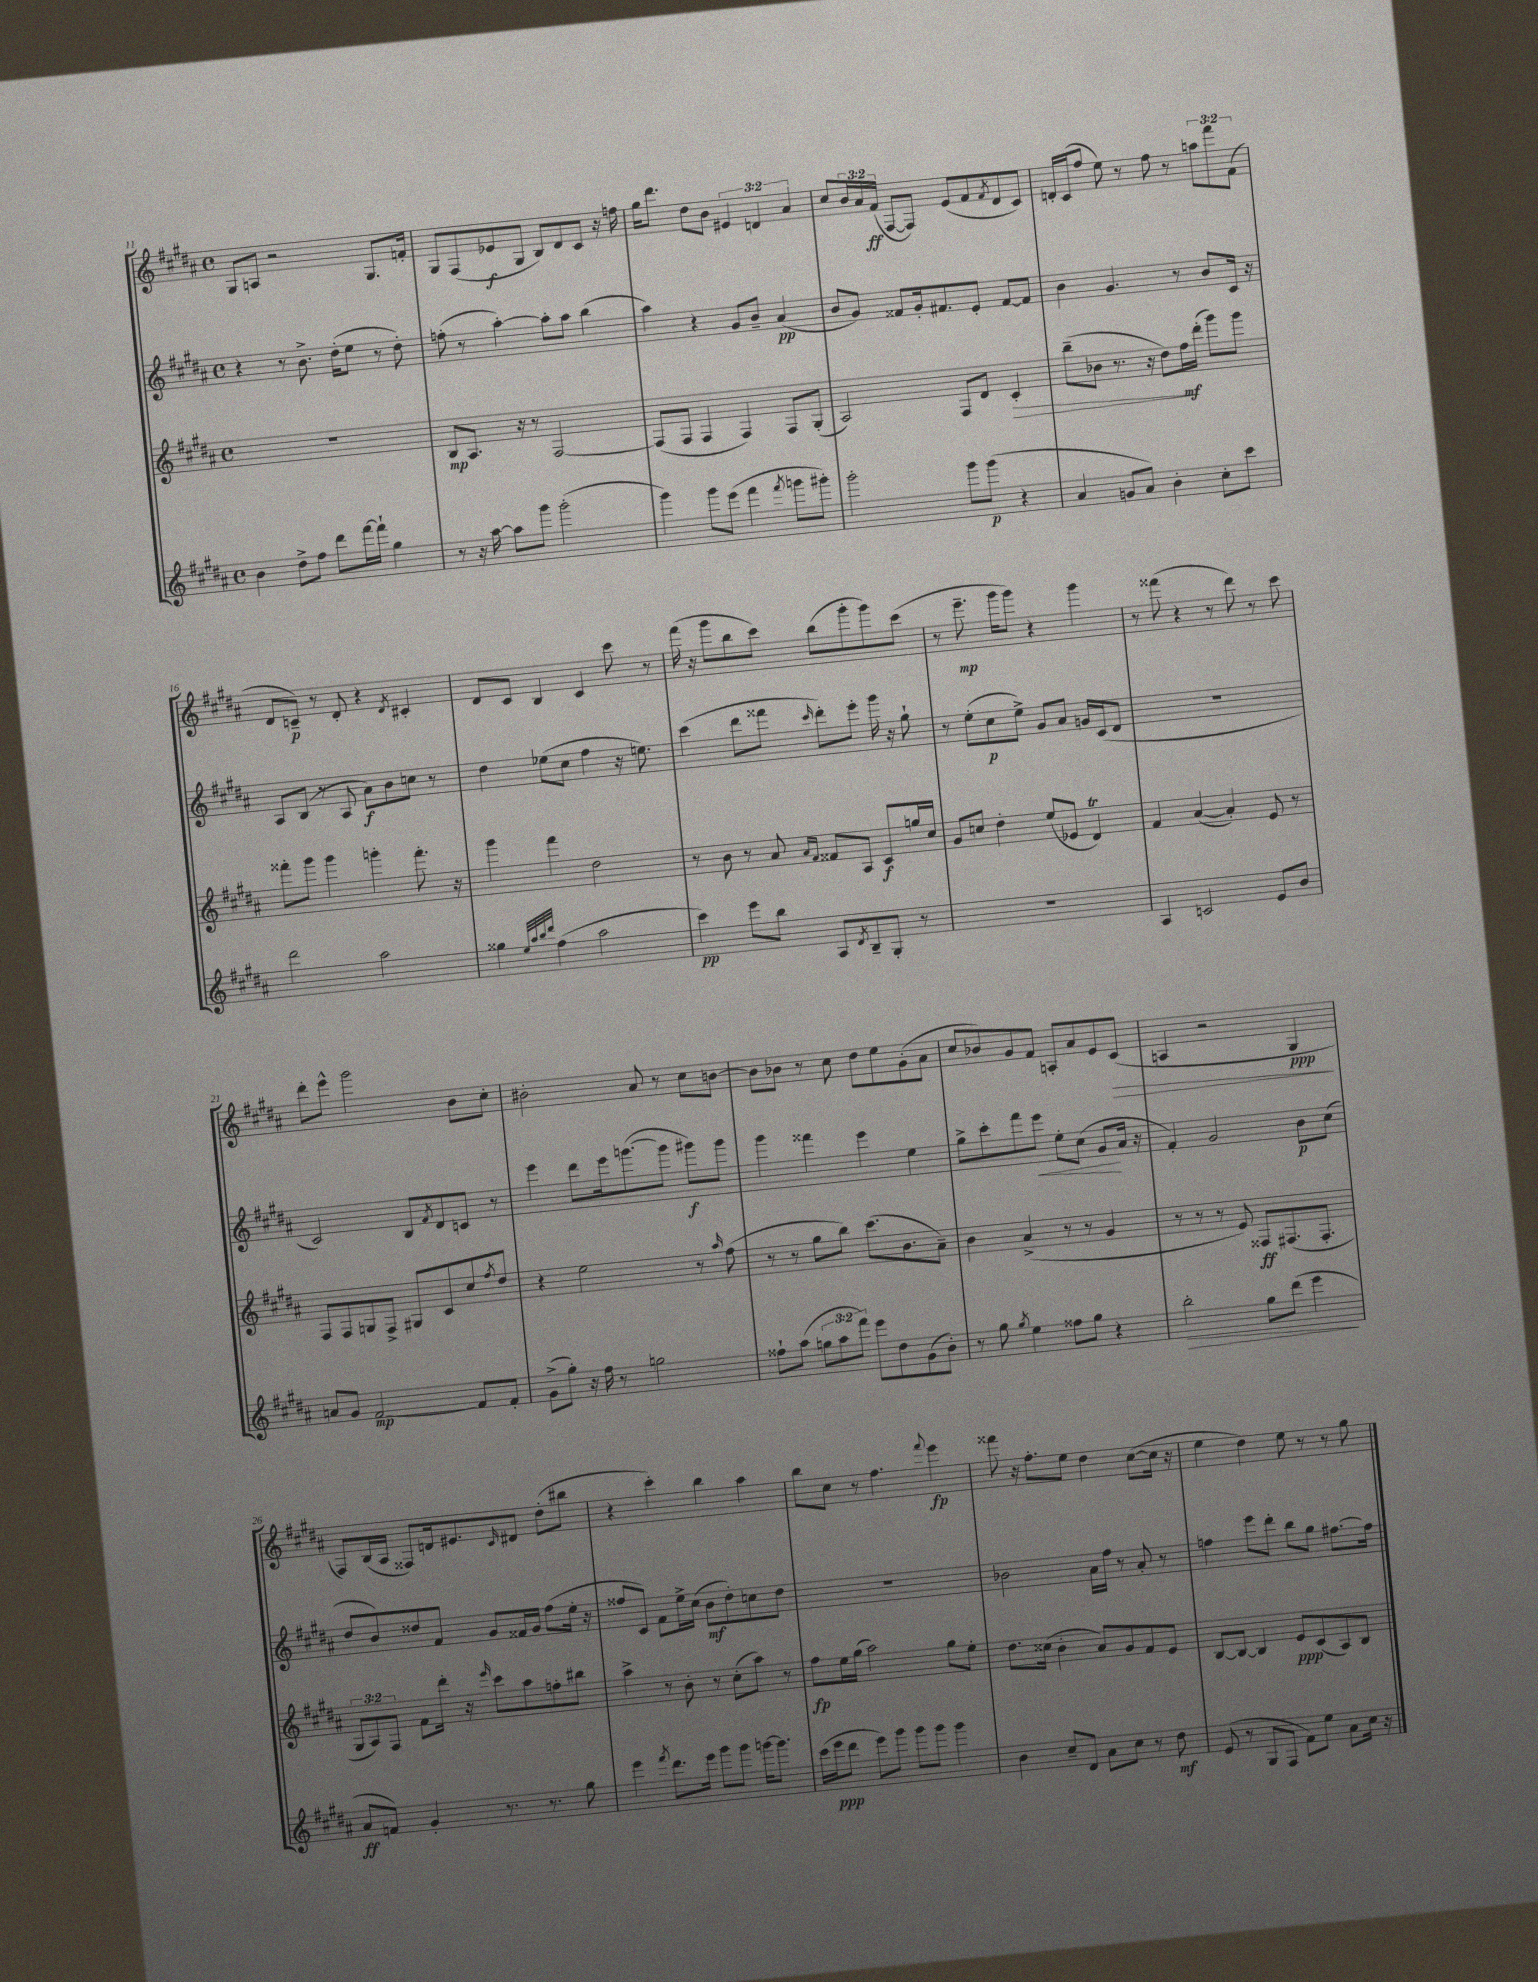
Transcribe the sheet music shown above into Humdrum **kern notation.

**kern	**kern	**kern	**kern
*staff4	*staff3	*staff2	*staff1
*clefG2	*clefG2	*clefG2	*clefG2
*k[f#c#g#d#a#]	*k[f#c#g#d#a#]	*k[f#c#g#d#a#]	*k[f#c#g#d#a#]
*M4/4	*M4/4	*M4/4	*M4/4
*met(c)	*met(c)	*met(c)	*met(c)
4b\	1r	4r	8G#/L
.	.	.	8A/J
8dd#^\L	.	8r	2r
8ff#\J	.	8.b^\	.
8ddd#\L	.	.	.
.	.	(16dd#'\LK	.
[16fff#\L	.	8ee\J	.
16fff#`\]JJ	.	.	.
4gg#\	.	8r	8.G#/L
.	.	8dd#'\)	.
.	.	.	16f'/Jk
=	=	=	=
8r	8B/L	(8ff'\	8G#/L
16r	8.A#/J	8r	(8F#/
[16aa#\	.	.	.
8aa#\]L	.	[4aa#'\)	8e-/
.	16r	.	.
8ggg#\J	8r	.	8G#/J
(2ggg#'\	[2F#/	8aa#'\]L	8B/L)
.	.	8aa#\J	8d#/
.	.	(4bb\	8c#/J
.	.	.	16r
.	.	.	16ff\
=	=	=	=
4ggg#\)	(8F#/]L	4aa#\)	16gg#\LK
.	.	.	8.ddd#\J
.	8F#/J	.	.
8ggg#\L	4F#/	4r	8dd#\L
(8eee\J	.	.	8b\J
4fff#\	4F#/)	8g#/L	6e#/
.	.	8b~/J	.
.	.	.	6d/
8qfff#/	.	.	.
8ggg\L	8F#/L	(4a#/	.
.	.	.	6a#/
8ggg#'\J)	(8G#'/J	.	.
=	=	=	=
2ggg#'\	2A#/)	8b/L	8cc#/L
.	.	8g#/J)	24b/L
.	.	.	24a#/
.	.	.	(24f#/JJ
.	.	8f##/L	[8F#/L
.	.	16g#'/k	8F#/]J)
.	.	8.f#/	.
8ggg#\L	8F#/L	.	(8e/L
(8ggg#\J	8d#/J	8e'/J	8f#/
.	.	.	8qf#/
4r	4c#'/	[8f#/L	8d#/
.	.	8f#/]J	8c#/J)
=	=	=	=
4a#/	(8bb~\L	4b\	16d'/LL
.	.	.	(16c#/J
.	8b-\J	.	8ff#/J
8g/L	8.r	4.g#/	8ee\)
8a#/J)	.	.	8r
.	16r	.	.
4b'\	8dd#\L)	.	8ff#\
.	16ff#\L	8r	8r
.	(16ddd#'\JJ	.	.
8cc#'\L	8ggg#\L)	8b/L	12aa\L
.	.	.	12fff#\
8ccc#\J	8ggg#\J	16c#/Jk	.
.	.	.	(12f#\J
.	.	16r	.
=	=	=	=
2ddd#\	8fff##'\L	8A#/L	8d#/L
.	8ggg#\J	(8B/J	8c~/J)
.	4ggg#\	8r	8r
.	.	8A#/	8d#'/
2aa#\	4ggg'\	8a#\L)	4r
.	.	8b\	.
.	.	.	8qd#/
.	8.fff##'\	8cc\J	4c#'/
.	.	8r	.
.	16r	.	.
=	=	=	=
4gg##\	4ggg#\	4dd#\	8d#/L
.	.	.	8c#/J
32qqee/LLL	.	.	.
32qqaa#/	.	.	.
32qqbb/	.	.	.
32qqddd#/JJJ	.	.	.
(4ff#\	4fff#\	(8ee-\L	4B/
.	.	8cc#\J	.
2aa#\	2dd#\	4ff#\	4c#/
.	.	16r	8ccc#\
.	.	8.ee\)	.
.	.	.	8r
=	=	=	=
4ccc#\)	8r	(4ccc#\	(16fff#\
.	.	.	16r
.	8b\	.	8ggg#\L
8eee\L	8r	8ddd#\L	8bb\
8bb\J	8a#/	8fff##\J	8ccc#\J)
.	16qqa#/LL	.	.
.	16qqf#/JJ	16qqccc#/	.
8A#/L	8f##/L	8ddd#'\L)	(8bb\L
8qd#/	.	.	.
8B~/	8A#/J	8eee'\J	8ggg#'\
8G#'/J	8c#/L	16ggg#\	8ggg#\)
.	.	16r	.
8r	16gg/L	8gg#`\	(8ccc#\J
.	16cc#/JJ	.	.
=	=	=	=
1r	8g#/L	8r	8r
.	8cc/J	(8ee'\L	8.eee~\
.	4dd#'\	8cc#\	.
.	.	.	16ggg#\LK
.	.	8ee^\J)	8ggg#\J)
.	(8ee/L	8g#/L	4r
.	8e-/J	8a#/J	.
.	4d#/)	16g/LL	4ggg#\
.	.	(16c#/J	.
.	.	8d#/J	.
=	=	=	=
4A#/	4f#/	1r	8r
.	.	.	(8fff##\
2c/	([4a#/	.	4r
.	4a#'/])	.	8r
.	.	.	8ddd#\)
8e/L	8e/	.	8r
8b/J	8r	.	8ccc#\
=	=	=	=
8a/L	8F#/L	2c#/)	8ddd#'\L
8g#/J	8F#/	.	8eee^^\J
[2f#/	8G/	.	2ggg#\
.	8F#^/J	.	.
.	8G#/L	8B/L	.
.	.	8qf#/	.
.	8c#/	8d#/	.
8f#/]L	8cc#/	8c/J	8b\L
.	8qff#/	.	.
8f#'/J	8dd#/J	8r	8cc#'\J
=	=	=	=
(8g#^\L	4r	4eee\	2b#'\
8gg#'\J)	.	.	.
16r	2ee\	8ddd#\L	.
16ff#\	.	.	.
8r	.	16eee\k	.
.	.	([8.ggg\	.
2gg\	.	.	8a#/
.	.	8ggg\]J	8r
.	8r	8ggg#\L)	8cc#\L
.	16qqaa#/	.	.
.	(8ff#\	8ggg#\J	[8b\J
=	=	=	=
8ff##`\L	8r	4ggg#\	8b\]L
(8aa#\J	8r	.	8b-\J
12gg\L	8gg#\L	4fff##\	8r
12aa#\	.	.	.
.	8bb\J)	.	8cc#\
12fff#\J)	.	.	.
8eee\L	(8.ccc#\L	4eee\	8dd#\L
8dd#\	.	.	8ee\
.	8.b\	.	.
(8g#\	.	4ee\	(8g#'\
8b'\J)	8a#~\J)	.	8a#\J
=	=	=	=
8r	4b\	8gg#^\L	8cc#/L
8gg#\	.	8ccc#'\	8b-/)
8qgg#/	.	.	.
4ee\	(4a#^/	8fff#\	8g#/
.	.	8eee\J	8f#/J
8ff##\L	8r	8ee'\L	8A'/L
8gg#\J	8r	(8cc#\J	8a#/
4r	4g#/	8g#/L	8e/
.	.	16a#/Jk	(8c#/J
.	.	16r	.
=	=	=	=
2bb'\	8r	4f#'/)	4A/
.	8r	.	.
.	8r	2g#/	2r
.	8e/)	.	.
8gg#\L	8F##/L	.	.
(8ddd#\J	(8.F#/	.	.
4eee\	.	8b\L	4G#/
.	8.F#'/J	.	.
.	.	(8cc#\J	.
=	=	=	=
8a#/L	12G#/L	8dd#/L	8F#/L)
.	12A#/)	.	.
8f/J)	.	8b/)	(16B/L
.	12F#/J	.	.
.	.	.	16A#/JJ
4g#'/	8f#\L	8dd##/	8F##/L)
.	16ddd#'\Jk	8f#/J	16d/k
.	16r	.	8.e#/
.	16qqeee/	.	.
8.r	8ccc#\L	8g#/L	.
.	.	.	16qqc#/
.	8aa#\	16f##/L	8d#/J
8.r	.	16g#/JJ	.
.	8ff'\	(8ff#\L	(8dd#'\L
8gg#\	8bb#\J	16ee'\Jk	8bb#\J
.	.	16r	.
=	=	=	=
4eee\	4aa#^\	8ff##/L	4r
.	.	8c#/J)	.
8qfff#/	.	.	.
8.ddd#\L	8r	8f#\L	4ccc#'\)
.	8b'\	16ee^\L	.
16eee\Jk	.	(16cc#\JJ	.
8ggg#\L	8r	8b\L	4bb\
8ggg#\J	(8cc#'\L	8dd#'\)	.
[16ggg\LK	8aa#\J)	8cc\	4aa#\
8.ggg\]J	.	.	.
.	8r	8dd#\J	.
=	=	=	=
(16ccc#\LL	8ff#\L	1r	8bb\L
16eee\J	.	.	.
8ddd#\J	16ee\L	.	8cc#\J
.	(16gg#\JJ	.	.
8eee\L)	2aa#\)	.	8r
8ggg#\J	.	.	4.ff#\
8ggg#\L	.	.	.
8ggg#\J	.	.	.
.	.	.	8qqfff#/
4ggg#\	8gg#\L	.	4eee\
.	8ee'\J	.	.
=	=	=	=
4b\	8.dd#\L	2b-\	8fff##\
.	.	.	16r
.	(16cc##\Jk	.	8.ff#'\L
8cc#~/L	4b'\	.	.
8d#/J	.	.	8ee\J
8a#\L	8a#/L)	16a#\LL	4dd#\
.	.	16ff#\JJ	.
8cc#\J	8g#/	8r	.
8r	8f#/	8a#'/	([8cc#\L
8dd#\	8e/J	8r	16cc#\]Jk
.	.	.	16r
=	=	=	=
(8e/	[8B/L	4ff\	4ee\
8r	8B/_J	.	.
8G#/L	4B/]	8eee\L	4dd#\)
8F#/J	.	8ddd#'\J	.
8f#\L)	8e/L	8bb\L	8ee\
8ee\J	(8c#/	8gg#\J	8r
8a#\L	8A#/)	[8.ff#\L	8r
16cc#\Jk	8B/J	.	8gg#\
16r	.	16ff#\]Jk	.
==	==	==	==
*-	*-	*-	*-
